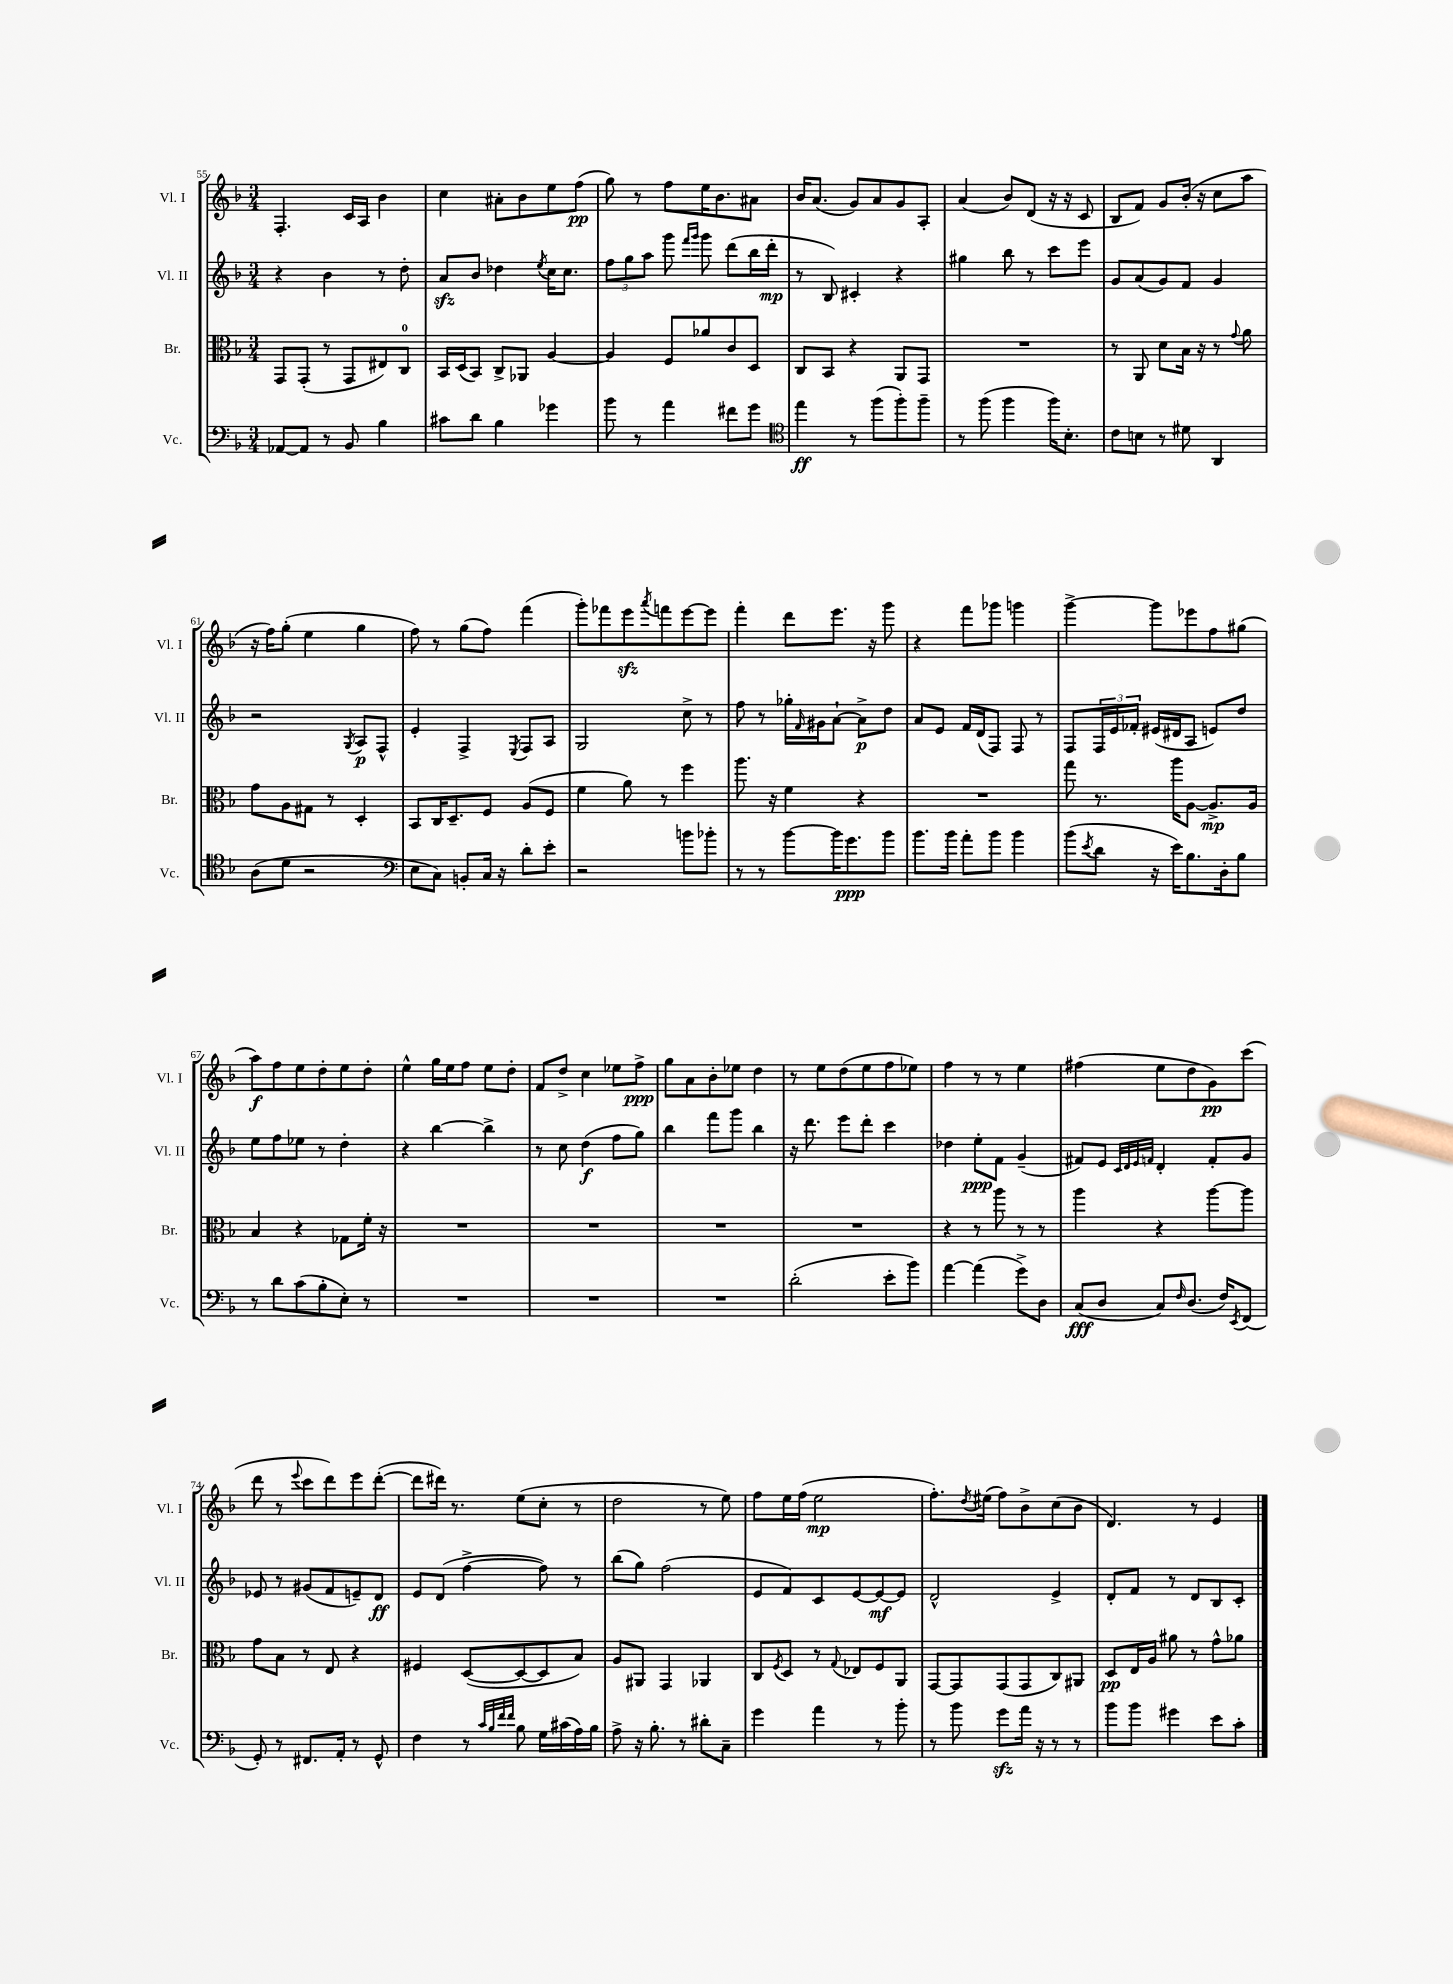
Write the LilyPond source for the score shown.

<<
\new StaffGroup <<
\new Staff = "s0" \with { instrumentName = "Vl. I" shortInstrumentName = "Vl. I" } {
    \clef treble \key f \major \numericTimeSignature \time 3/4
    f4.-. c'16 a16 bes'4 |
    c''4 ais'8-. bes'8 e''8 f''8\pp( |
    g''8) r8 f''8 e''16 bes'8. ais'8 |
    bes'16 a'8.( g'8) a'8 g'8 a8-. |
    a'4( bes'8) d'8( r16 r16 c'8 |
    bes8 f'8) g'8 bes'16-.( r16 c''8 a''8 |
    r16 f''16) g''8-.( e''4 g''4 |
    f''8) r8 g''8( f''8) f'''4( |
    g'''8-.) fes'''8 e'''8\sfz \acciaccatura { a'''8 } f'''8 e'''8~ e'''8 |
    f'''4-. d'''8 e'''8. r16 g'''8 |
    r4 f'''8 ges'''8 g'''4 |
    g'''4~-> g'''8 ees'''8 f''8 gis''8( |
    a''8\f) f''8 e''8 d''8-. e''8 d''8-. |
    e''4-^ g''16 e''16 f''8 e''8 d''8-. |
    f'8 d''8-> c''4 ees''8 f''8->\ppp |
    g''8 a'8 bes'8-. ees''8 d''4 |
    r8 e''8 d''8( e''8 f''8 ees''8) |
    f''4 r8 r8 e''4 |
    fis''4( e''8 d''8 g'8\pp) c'''8( |
    d'''8 r8 \appoggiatura { e'''8 } c'''8 d'''8) e'''8 d'''8~-.( |
    d'''8 dis'''16) r8. e''8( c''8-. r8 |
    d''2 r8 e''8) |
    f''8 e''16 f''16( e''2\mp |
    f''8.-.) \acciaccatura { d''8 } eis''16( f''8) bes'8-> c''8( bes'8 |
    d'4.) r8 e'4 \bar "|." |
}
\new Staff = "s1" \with { instrumentName = "Vl. II" shortInstrumentName = "Vl. II" } {
    \clef treble \key f \major \numericTimeSignature \time 3/4
    r4 bes'4 r8 d''8-. |
    a'8\sfz bes'8 des''4 \acciaccatura { e''8 } c''16 c''8. |
    \tuplet 3/2 { f''8 g''8 a''8 } g'''8 \grace { f'''16 g'''16 } g'''8 d'''8( bes''16 d'''16-.\mp |
    r8 bes8) cis'4-. r4 |
    gis''4 bes''8 r8 c'''8 e'''8 |
    g'8 a'8( g'8) f'8 g'4 |
    r2 \acciaccatura { g8 } a8\p f8-^ |
    e'4-. f4-> \acciaccatura { e8 } f8 a8 |
    g2 c''8-> r8 |
    f''8 r8 ges''16-. \grace { f'16 } gis'16 a'8~-! a'8->\p d''8 |
    a'8 e'8 f'16 d'16( f8) f8 r8 |
    f8 \tuplet 3/2 { f16 e'16 fes'16-. } eis'16( dis'16 a8 e'8) d''8 |
    e''8 f''8 ees''8 r8 d''4-. |
    r4 bes''4~ bes''4-> |
    r8 c''8 d''4\f( f''8 g''8) |
    bes''4 f'''8 g'''8 bes''4 |
    r16 d'''8. e'''8 d'''8-. c'''4 |
    des''4 e''8-.\ppp f'8 g'4--( |
    fis'8) e'8 \grace { c'32 d'32 e'32 f'32 } d'4-. f'8-. g'8 |
    ees'8 r8 gis'8( f'8 e'8--) d'8\ff |
    e'8 d'8( f''4~-> f''8) r8 |
    bes''8( g''8) f''2( |
    e'8 f'8) c'8 e'8~ e'8~\mf e'8 |
    d'2-^ e'4-> |
    d'8-. f'8 r8 d'8 bes8 c'8-. \bar "|." |
}
\new Staff = "s2" \with { instrumentName = "Br." shortInstrumentName = "Br." } {
    \clef alto \key f \major \numericTimeSignature \time 3/4
    g,8 g,8-.( r8 g,8 eis8) c8-0 |
    bes,16 d16( bes,8) c8-> aes,8 a4~ |
    a4 f8 aes'8 c'8 d8 |
    c8 bes,8 r4 a,8 g,8 |
    R2. |
    r8 a,8 d'8 bes16 r16 r8 \appoggiatura { g'8 } a'8 |
    g'8 a8 gis8 r8 d4-. |
    bes,8 c16 d8.-- f8 a8( f8 |
    f'4 a'8) r8 f''4 |
    a''8. r16 f'4 r4 |
    R2. |
    g''8 r8. a''16 a8~ a8.->\mp a16 |
    bes4 r4 ges8 f'16-. r16 |
    R2. |
    R2. |
    R2. |
    R2. |
    r4 r8 a''8 r8 r8 |
    a''4 r4 a''8~ a''8 |
    g'8 bes8 r8 e8 r4 |
    fis4 d8~( d8~ d8 bes8) |
    a8 ais,8 g,4 aes,4 |
    c8 \acciaccatura { f8 } d8 r8 \appoggiatura { g8 } ees8 f8 a,8 |
    g,8~ g,8 g,8( g,8 c8) ais,8 |
    d8\pp e16 a16 ais'8 r8 g'8-^ aes'8 \bar "|." |
}
\new Staff = "s3" \with { instrumentName = "Vc." shortInstrumentName = "Vc." } {
    \clef bass \key f \major \numericTimeSignature \time 3/4
    aes,8~ aes,8 r8 bes,8 bes4 |
    cis'8 d'8 bes4 ges'4 |
    bes'8 r8 a'4 fis'8 g'8 |
    \clef tenor e''4\ff r8 f''8( f''8-.) f''8-- |
    r8 f''8( f''4 f''16) bes8.-. |
    c'8 b8 r8 dis'8 a,4 |
    a8( d'8 r2 |
    \clef bass e8 c8) b,8-. c16 r16 d'8-. e'8-. |
    r2 b'8 bes'8-. |
    r8 r8 bes'8~ bes'16 g'8.\ppp bes'8 |
    bes'8. bes'16 a'8-. bes'8 bes'4 |
    bes'8( \acciaccatura { e'8 } d'8 r16 e'16) bes8. d16-. bes8 |
    r8 d'8 c'8( bes8-. e8-.) r8 |
    R2. |
    R2. |
    R2. |
    d'2-.( e'8-. bes'8) |
    a'4~ a'4( g'8->) d8 |
    c8\fff( d8 c8) \grace { f16 } d8.( f16) \acciaccatura { e,8 } f,8( |
    g,8-.) r8 fis,8. a,16-. r8 g,8-^ |
    f4 r8 \grace { c'32 bes32 f'32 f'32 } bes8 g16 cis'16( a16) bes16 |
    a8-> r16 bes8.-. r8 dis'8-. c8-- |
    g'4 a'4 r8 bes'8-. |
    r8 bes'8 g'8\sfz a'16 r16 r8 r8 |
    bes'8 bes'8 gis'4 e'8 c'8-. \bar "|." |
}
>>
>>
\layout { \context { \Score currentBarNumber = #55 } }
